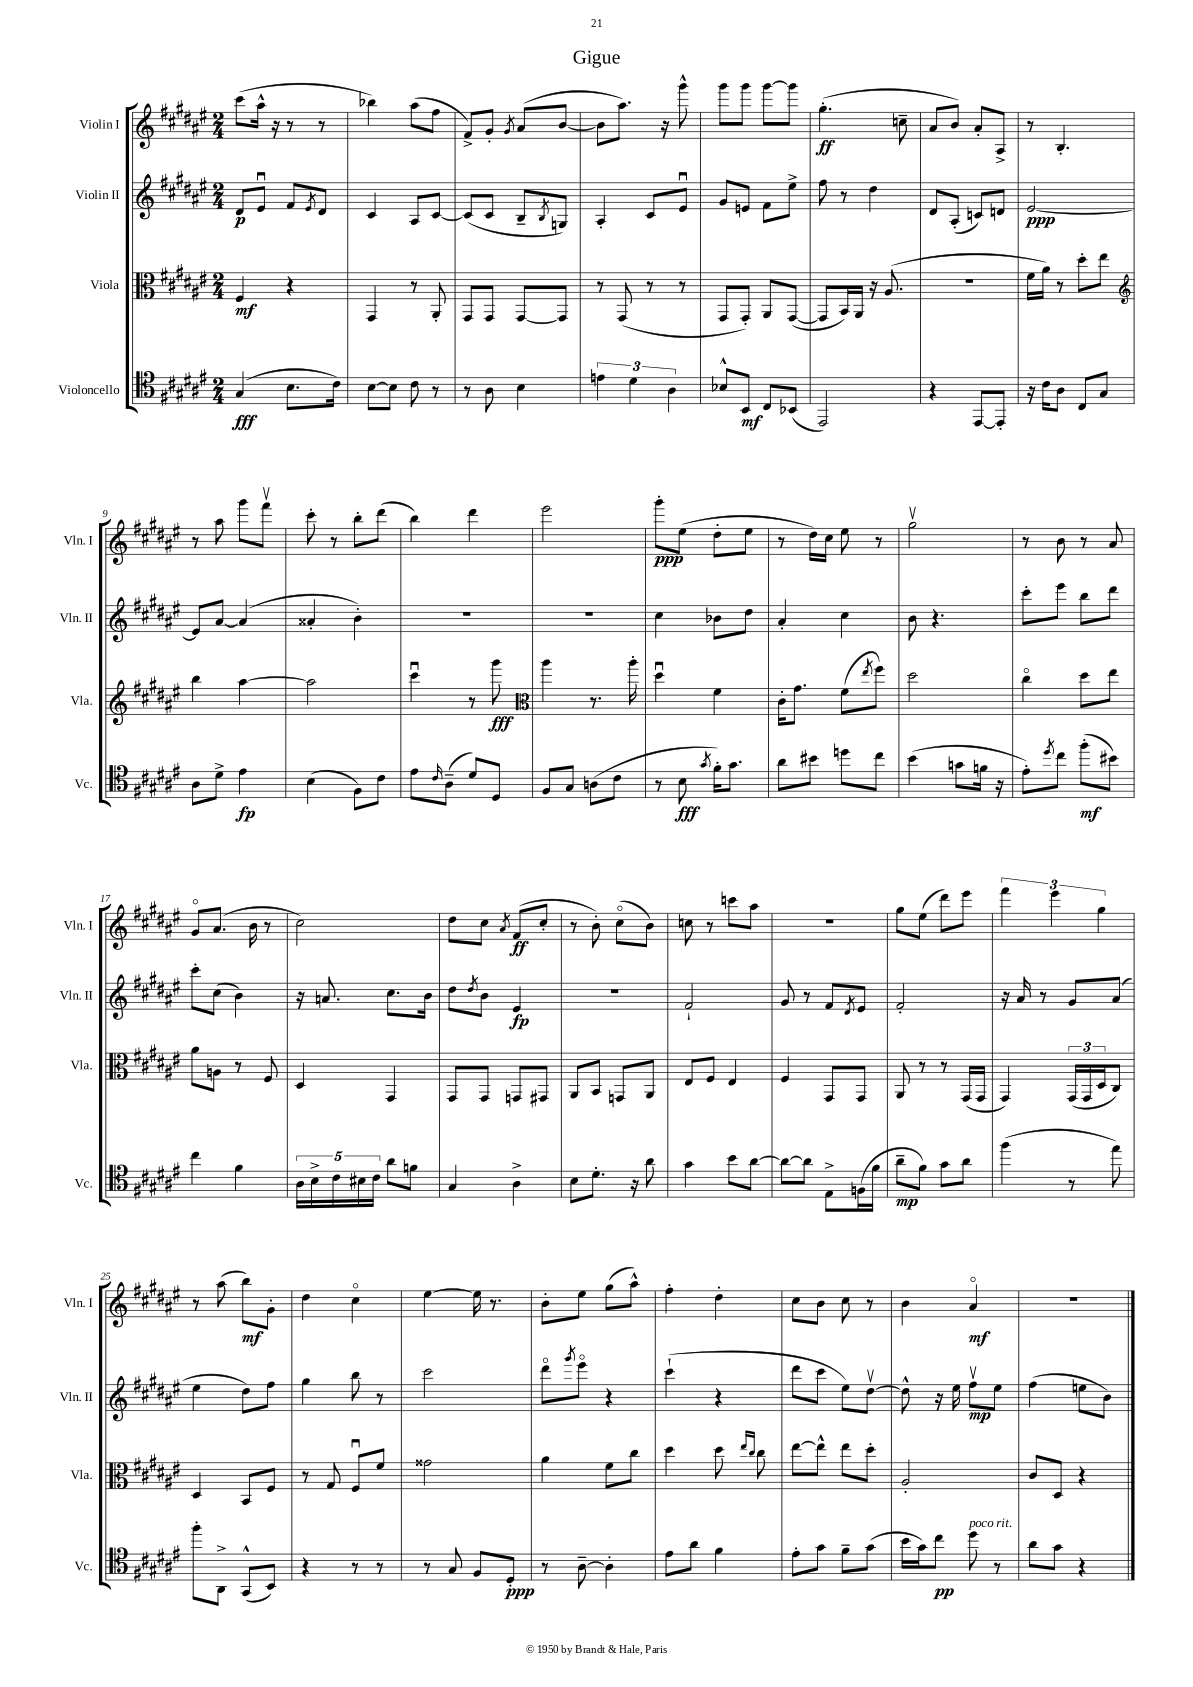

**kern	**kern	**kern	**kern
*staff4	*staff3	*staff2	*staff1
*clefC4	*clefC3	*clefG2	*clefG2
*k[f#c#g#d#a#e#]	*k[f#c#g#d#a#e#]	*k[f#c#g#d#a#e#]	*k[f#c#g#d#a#e#]
*M2/4	*M2/4	*M2/4	*M2/4
(4G#/	4F#/	8d#/L	(8ccc#\L
.	.	8e#u/J	16aa#^^\Jk
.	.	.	16r
8.B\L	4r	8f#/L	8r
.	.	8qe#/	.
.	.	8d#/J	8r
16c#\Jk)	.	.	.
=	=	=	=
[8B\L	4GG#/	4c#/	4bb-\)
8B\]J	.	.	.
8c#\	8r	8A#/L	(8aa#\L
8r	8AA#'/	[8c#/J	8ff#\J
=	=	=	=
8r	8GG#/L	(8c#/]L	8f#^/L)
8A#\	8GG#/J	8c#/J	8g#'/J
.	.	.	8qg#/
4B\	[8GG#/L	8B~/L	(8a#/L
.	.	8qB/	.
.	8GG#/]J	8G/J)	[8b/J
=	=	=	=
6e\	8r	4A#'/	8b\]L
.	(8GG#/	.	8.aa#\J)
6d#\	.	.	.
.	8r	8c#/L	.
.	.	.	16r
6A#\	.	.	.
.	8r	8e#u/J	8ggg#^^\
=	=	=	=
8B-^^/L	8GG#/L	8g#/L	8ggg#\L
8BB/J	8GG#'/J)	8e/J	8ggg#\J
8C#/L	8AA#/L	8f#\L	[8ggg#\L
(8BB-/J	([8GG#/J	8ee#^\J	8ggg#\]J
=	=	=	=
2EE#/)	8GG#/]L	8ff#\	(4.gg#'\
.	16BB/L)	8r	.
.	16AA#/JJ	.	.
.	16r	4dd#\	.
.	(8.A#/	.	.
.	.	.	8cc~\
=	=	=	=
4r	2r	8d#/L	8a#/L
.	.	(8A#'/J	8b/J)
[8EE#/L	.	8c/L)	8a#'/L
8EE#'/]J	.	8d/J	8A#^/J
=	=	=	=
16r	16f#\LL	[2e#/	8r
16c#\LK	16a#\JJ)	.	.
8A#\J	8r	.	4.B'/
8C#/L	8dd#'\L	.	.
8G#/J	8ee#\J	.	.
=	=	=	=
*	*clefG2	*	*
8A#\L	4bb\	8e#/]L	8r
8d#^\J	.	[8a#/J	8aa#\
4e#\	[4aa#\	(4a#/]	8ggg#\L
.	.	.	8fff#v\J
=	=	=	=
(4B\	2aa#\]	4a##'/	8ccc#'\
.	.	.	8r
8F#\L)	.	4b'\)	8bb'\L
8c#\J	.	.	(8ddd#\J
=	=	=	=
8e#\L	4ccc#u\	2r	4bb\)
16qqc#/	.	.	.
(8A#~\J	.	.	.
8d#/L)	8r	.	4ddd#\
8D#/J	8ggg#\	.	.
=	=	=	=
*	*clefC3	*	*
8F#/L	4aa#\	2r	2eee#\
8G#/J	.	.	.
(8A\L	8.r	.	.
8c#\J	.	.	.
.	16aa#'\	.	.
=	=	=	=
8r	4dd#u\	4cc#\	8ggg#'\L
8B\	.	.	(8ee#\J
8qg#/	.	.	.
16f#'\LK)	4f#\	8b-\L	8dd#'\L
8.g#\J	.	.	.
.	.	8dd#\J	8ee#\J
=	=	=	=
8a#\L	16c#'\LK	4a#'/	8r
.	8.g#\J	.	.
8b#\J	.	.	16dd#\LL)
.	.	.	16cc#\JJ
8dd\L	(8f#\L	4cc#\	8ee#\
.	8qee#/	.	.
8cc#\J	8ff#\J)	.	8r
=	=	=	=
(4b\	2dd#\	8b\	2gg#v\
.	.	4.r	.
8g\L	.	.	.
16f\Jk	.	.	.
16r	.	.	.
=	=	=	=
8e#'\L)	4cc#o\	8ccc#'\L	8r
8qdd#/	.	.	.
8cc#\J	.	8eee#\J	8b\
(8ff#'\L	8dd#\L	8bb\L	8r
8b#\J)	8ee#\J	8ddd#\J	8a#/
=	=	=	=
4cc#\	8a#\L	8ccc#'\L	8g#o/L
.	8A\J	(8cc#\J	(8.a#/J
4f#\	8r	4b\)	.
.	.	.	16b\
.	8F#/	.	8r
=	=	=	=
20A#\LL	4D#/	16r	2cc#\)
20B^\	.	.	.
.	.	8.a/	.
20c#\	.	.	.
20B#\	.	.	.
20c#\JJ	.	.	.
8a#\L	4GG#/	8.cc#\L	.
8f\J	.	.	.
.	.	16b\Jk	.
=	=	=	=
4G#/	8GG#/L	8dd#\L	8dd#\L
.	.	8qdd#/	.
.	8GG#/J	8b\J	8cc#\J
.	.	.	8qa#/
4A#^\	8GG/L	4e#/	(8f#/L
.	8GG#/J	.	8cc#'/J
=	=	=	=
8B\L	8AA#/L	2r	8r
8.d#'\J	8BB/J	.	8b'\)
.	8GG/L	.	(8cc#o\L
16r	.	.	.
8a#\	8AA#/J	.	8b\J)
=	=	=	=
4g#\	8E#/L	2f#`/	8cc\
.	8F#/J	.	8r
8b\L	4E#/	.	8ccc\L
[8a#\J	.	.	8aa#\J
=	=	=	=
8a#\_L	4F#/	8g#/	2r
8a#\]J	.	8r	.
8E#^\L	8GG#/L	8f#/L	.
.	.	8qd#/	.
(16F\L	8GG#/J	8e#/J	.
16f#\JJ	.	.	.
=	=	=	=
8a#~\L	8AA#/	2f#'/	8gg#\L
8f#\J)	8r	.	(8ee#\J
8g#\L	8r	.	8ddd#\L)
8a#\J	(16GG#/LL	.	8eee#\J
.	16GG#/JJ	.	.
=	=	=	=
(4ff#\	4GG#/)	16r	6fff#\
.	.	16a#/	.
.	.	8r	.
.	.	.	6eee#\
8r	(24GG#/LL	8g#/L	.
.	24GG#/	.	.
.	24D#/J	.	6gg#\
8ee#\)	8C#/J)	(8a#/J	.
=	=	=	=
8ff#'\L	4D#/	4ee#\	8r
8AA#^\J	.	.	(8aa#\
(8GG#^^/L	8BB/L	8dd#\L)	8bb\L)
8BB/J)	8F#/J	8ff#\J	8g#'\J
=	=	=	=
4r	8r	4gg#\	4dd#\
.	8G#/	.	.
8r	8F#u/L	8bb\	4cc#o\
8r	8f#/J	8r	.
=	=	=	=
8r	2g##\	2ccc#\	[4ee#\
8G#/	.	.	.
8F#/L	.	.	16ee#\]
.	.	.	8.r
8D#'/J	.	.	.
=	=	=	=
8r	4a#\	8ddd#o\L	8b'\L
.	.	8qggg#/	.
[8A#~\	.	8eee#o\J	8ee#\J
4A#'\]	8f#\L	4r	(8gg#\L
.	8cc#\J	.	8aa#^^\J)
=	=	=	=
8e#\L	4dd#\	(4ccc#`\	4ff#'\
8a#\J	.	.	.
4f#\	8dd#\	4r	4dd#'\
.	16qqee#/LL	.	.
.	16qqcc#/JJ	.	.
.	8cc#\	.	.
=	=	=	=
8e#'\L	[8ee#\L	8ddd#\L	8cc#\L
8g#\J	8ee#^^\]J	8ccc#\J	8b\J
8f#~\L	8ee#\L	8ee#\L)	8cc#\
(8g#\J	8dd#'\J	[8dd#v\J	8r
=	=	=	=
16b\LL	2A#'/	8dd#^^\]	4b\
16g#\J)	.	.	.
8cc#\J	.	16r	.
.	.	16ee#\	.
8dd#\	.	8ff#v\L	4a#o/
8r	.	8ee#\J	.
=	=	=	=
8a#\L	8c#/L	(4ff#\	2r
8g#\J	8D#/J	.	.
4r	4r	8ee\L	.
.	.	8b\J)	.
==	==	==	==
*-	*-	*-	*-
